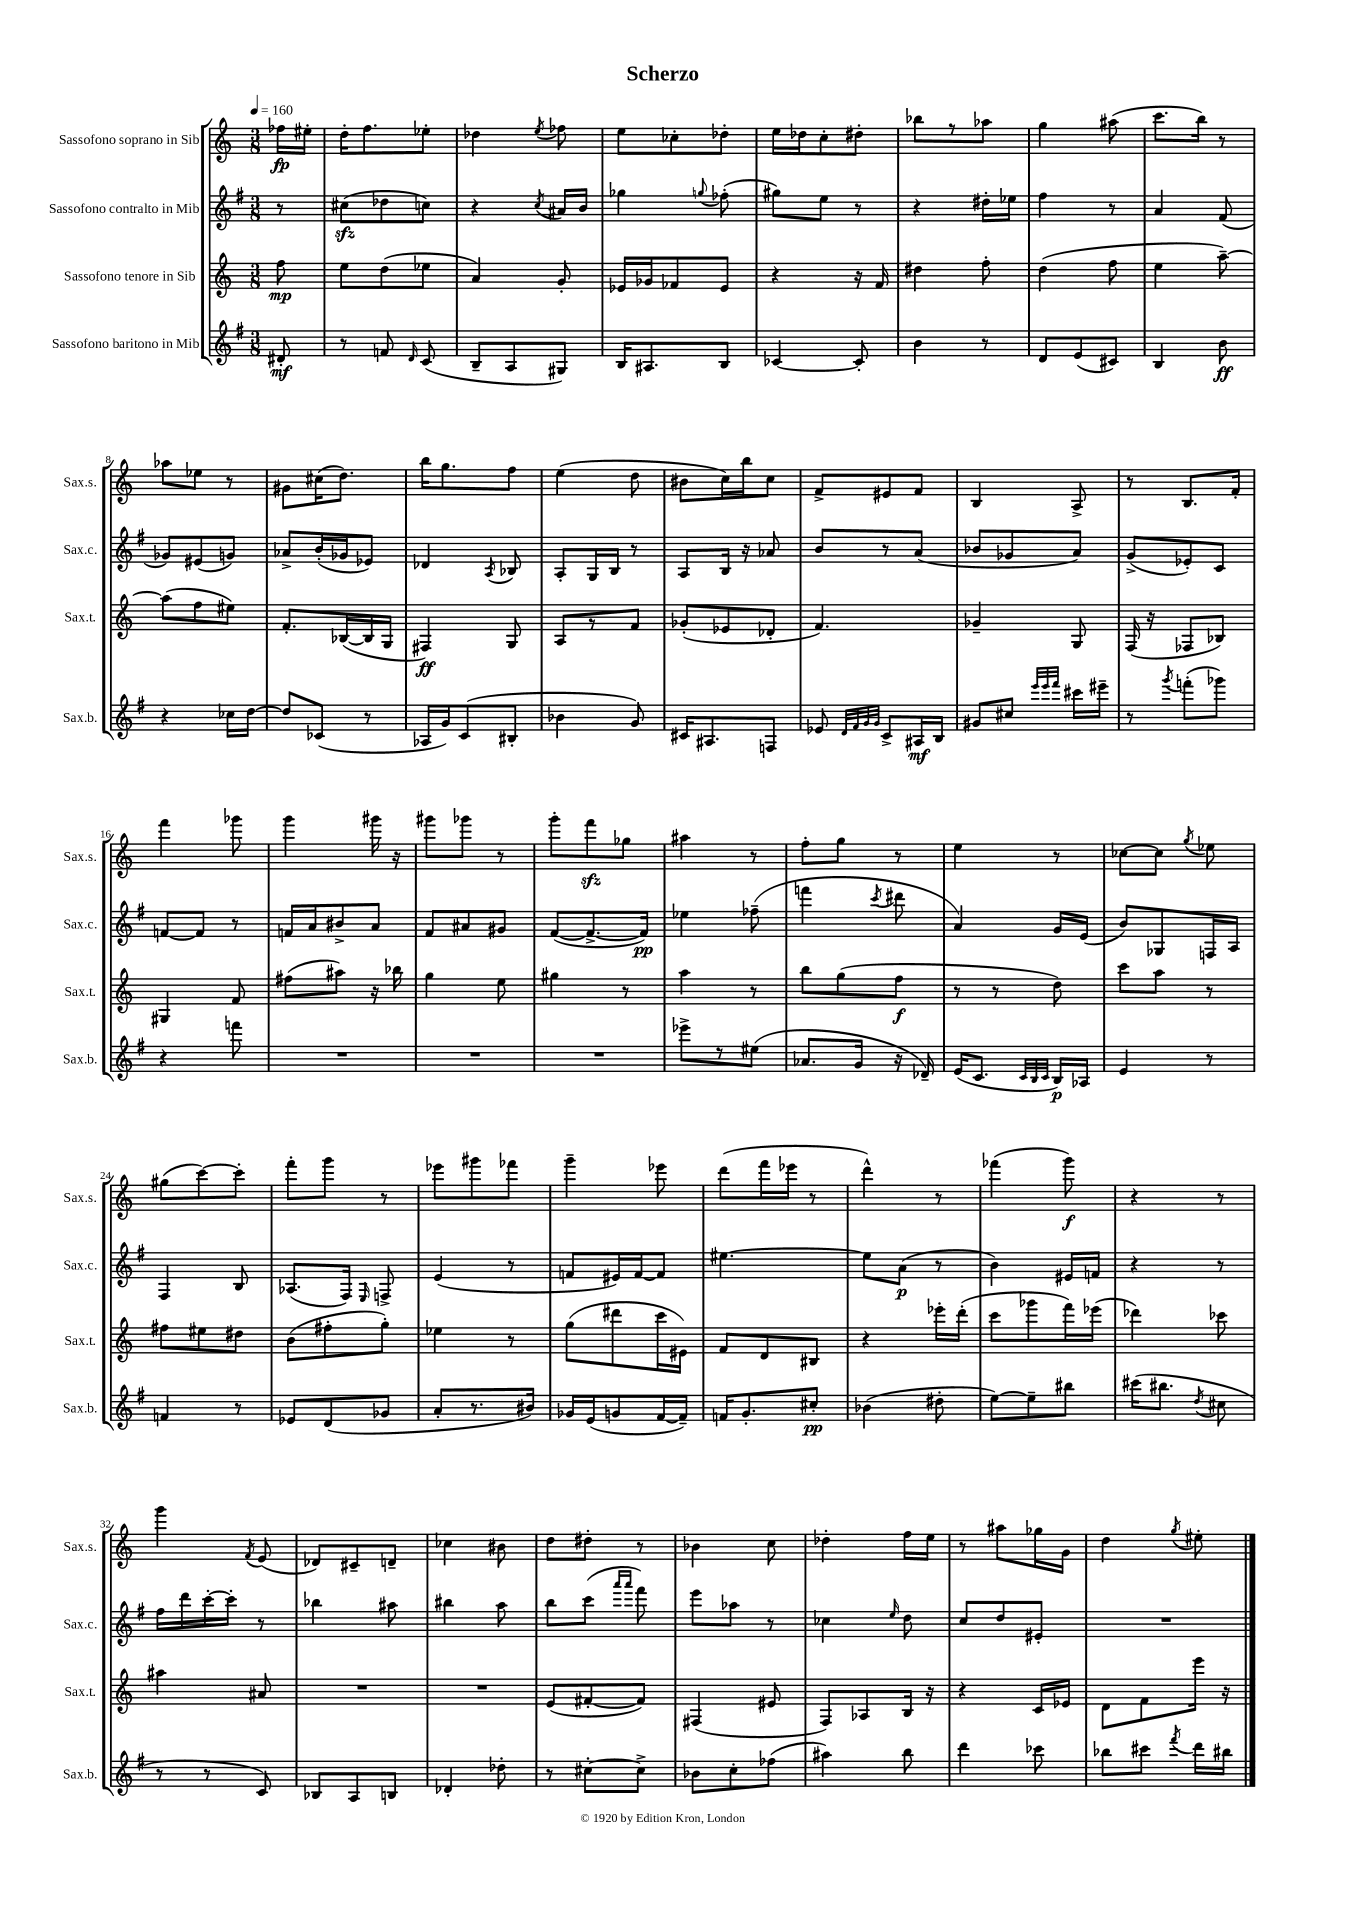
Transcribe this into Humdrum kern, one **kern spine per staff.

**kern	**dynam	**kern	**dynam	**kern	**dynam	**kern	**dynam
*part4	*part4	*part3	*part3	*part2	*part2	*part1	*part1
*staff4	*staff4	*staff3	*staff3	*staff2	*staff2	*staff1	*staff1
*I"Sassofono baritono in Mib	*	*I"Sassofono tenore in Sib	*	*I"Sassofono contralto in Mib	*	*I"Sassofono soprano in Sib	*
*I'Sax.b.	*	*I'Sax.t.	*	*I'Sax.c.	*	*I'Sax.s.	*
*clefG2	*	*clefG2	*	*clefG2	*	*clefG2	*
*k[f#]	*	*k[]	*	*k[f#]	*	*k[]	*
*M3/8	*	*M3/8	*	*M3/8	*	*M3/8	*
*MM160	*	*MM160	*	*MM160	*	*MM160	*
=	=	=	=	=	=	=	=
8d#X'/	mf	8ff\	mp	8r	.	16ff-X\LL	fp
.	.	.	.	.	.	16ee#X'\JJ	.
=1	=1	=1	=1	=1	=1	=1	=1
8r	.	8ee\L	.	(8cc#Xzz\L	.	16dd'\KL	.
.	.	.	.	.	.	8.ff\	.
8fn/	.	(8dd\	.	8dd-X\	.	.	.
16qqd/	.	.	.	.	.	.	.
(8c/	.	8ee-X\J	.	8ccn\J)	.	8ee-X'\J	.
=2	=2	=2	=2	=2	=2	=2	=2
8B~/L	.	4a/)	.	4r	.	4dd-X\	.
8A/	.	.	.	.	.	.	.
.	.	.	.	8qcc/	.	8qee/	.
8G#X/J)	.	8g'/	.	16a#X/LL	.	8ff-X\	.
.	.	.	.	16b/JJ	.	.	.
=3	=3	=3	=3	=3	=3	=3	=3
16B/KL	.	16e-X/LL	.	4gg-X\	.	8ee\L	.
8.A#X/	.	16g-X/J	.	.	.	.	.
.	.	8f-X/	.	.	.	8cc-X'\	.
.	.	.	.	8qqggn/	.	.	.
8B/J	.	8e-/J	.	(8ff-X'\	.	8dd-X'\J	.
=4	=4	=4	=4	=4	=4	=4	=4
[4c-X/	.	4r	.	8gg#X\L)	.	16ee\LL	.
.	.	.	.	.	.	16dd-X\J	.
.	.	.	.	8ee\J	.	8cc'\	.
8c-'/]	.	16r	.	8r	.	8dd#X'\J	.
.	.	16f/	.	.	.	.	.
=5	=5	=5	=5	=5	=5	=5	=5
4b\	.	4dd#X\	.	4r	.	8bb-X\L	.
.	.	.	.	.	.	8r	.
8r	.	8ff'\	.	16dd#X'\LL	.	8aa-X\J	.
.	.	.	.	16ee-X\JJ	.	.	.
=6	=6	=6	=6	=6	=6	=6	=6
8d/L	.	(4dd\	.	4ff#\	.	4gg\	.
(8e/	.	.	.	.	.	.	.
8c#X/J)	.	8ff\	.	8r	.	(8aa#X\	.
=7	=7	=7	=7	=7	=7	=7	=7
4B/	.	4ee\	.	4a/	.	8.ccc\L	.
.	.	.	.	.	.	16bb\Jk)	.
8b\	ff	[8aa~\)	.	(8f#/	.	8r	.
!!LO:LB:g=z
=8	=8	=8	=8	=8	=8	=8	=8
4r	.	(8aa\L]	.	8g-X/L)	.	8aa-X\L	.
.	.	8ff\	.	(8e#X/	.	8ee-X\J	.
16cc-X\LL	.	8ee#X\J)	.	8gn/J)	.	8r	.
[16dd\JJ	.	.	.	.	.	.	.
=9	=9	=9	=9	=9	=9	=9	=9
8dd/L]	.	8.f'/L	.	8a-X^/L	.	8g#X\L	.
(8c-X/J	.	.	.	(16b'/L	.	(16cc#X\K	.
.	.	([16B-X/L	.	16g-X/J	.	8.dd\J)	.
8r	.	16B-/]	.	8e-X/J)	.	.	.
.	.	16G/JJ	.	.	.	.	.
=10	=10	=10	=10	=10	=10	=10	=10
16A-X/LL	.	4F#X/)	ff	4d-X/	.	16bb\KL	.
16g/J)	.	.	.	.	.	8.gg\	.
(8c/	.	.	.	.	.	.	.
.	.	.	.	8qA/	.	.	.
8B#X'/J	.	8G/	.	8B-X/	.	8ff\J	.
=11	=11	=11	=11	=11	=11	=11	=11
4b-X\	.	8A/L	.	8A'/L	.	(4ee\	.
.	.	8r	.	16G/L	.	.	.
.	.	.	.	16B/JJ	.	.	.
8g/)	.	8f/J	.	8r	.	8dd\	.
=12	=12	=12	=12	=12	=12	=12	=12
16c#X/KL	.	(8g-X'/L	.	8A/L	.	8b#X\L	.
8.A#X/	.	.	.	.	.	.	.
.	.	8e-X/	.	16B/Jk	.	16cc\L)	.
.	.	.	.	16r	.	16bb\J	.
8Fn/J	.	8d-X'/J	.	8a-X/	.	8cc\J	.
=13	=13	=13	=13	=13	=13	=13	=13
8e-X/	.	4.f/)	.	8b/L	.	8f^/L	.
32qqd/LLL	.	.	.	.	.	.	.
32qqf#/	.	.	.	.	.	.	.
32qqg/	.	.	.	.	.	.	.
32qqg/JJJ	.	.	.	.	.	.	.
8c^/L	.	.	.	8r	.	8e#X/	.
16A#X/L	mf	.	.	(8a/J	.	8f/J	.
16B/JJ	.	.	.	.	.	.	.
=14	=14	=14	=14	=14	=14	=14	=14
8g#X/L	.	4g-X~/	.	8b-X/L	.	4B/	.
8cc#X/J	.	.	.	8g-X/	.	.	.
32qqeee/LLL	.	.	.	.	.	.	.
32qqeee/	.	.	.	.	.	.	.
32qqfff#/JJJ	.	.	.	.	.	.	.
16ccc#X\LL	.	8G/	.	8a/J)	.	8A^/	.
16eee#X~\JJ	.	.	.	.	.	.	.
=15	=15	=15	=15	=15	=15	=15	=15
8r	.	(16F/	.	(8g^/L	.	8r	.
.	.	16r	.	.	.	.	.
8qggg/	.	.	.	.	.	.	.
(8fffn'\L	.	8F-X/L	.	8e-X'/)	.	8.B/L	.
8ggg-X\J)	.	8B-X/J)	.	8c/J	.	.	.
.	.	.	.	.	.	16f'/Jk	.
!!LO:LB:g=z
=16	=16	=16	=16	=16	=16	=16	=16
4r	.	4G#X/	.	[8fn/L	.	4fff\	.
.	.	.	.	8f/J]	.	.	.
8fffn\	.	8f/	.	8r	.	8ggg-X\	.
=17	=17	=17	=17	=17	=17	=17	=17
4.r	.	(8ff#X\L	.	16fn/LL	.	4ggg\	.
.	.	.	.	16a/J	.	.	.
.	.	8aa#X\J)	.	8b#X^/	.	.	.
.	.	16r	.	8a/J	.	16ggg#X\	.
.	.	16bb-X\	.	.	.	16r	.
=18	=18	=18	=18	=18	=18	=18	=18
4.r	.	4gg\	.	8f#/L	.	8ggg#X\L	.
.	.	.	.	8a#X/	.	8ggg-X\J	.
.	.	8ee\	.	8g#X/J	.	8r	.
=19	=19	=19	=19	=19	=19	=19	=19
4.r	.	4gg#X\	.	([8f#/L	.	8ggg'\L	.
.	.	.	.	8.f#^/_	.	8fffzz\	.
.	.	8r	.	.	.	8gg-X\J	.
.	.	.	.	16f#/Jk])	pp	.	.
=20	=20	=20	=20	=20	=20	=20	=20
8eee-X^\L	.	4aa\	.	4ee-X\	.	4aa#X\	.
8r	.	.	.	.	.	.	.
(8ee#X\J	.	8r	.	(8ff-X~\	.	8r	.
=21	=21	=21	=21	=21	=21	=21	=21
8.a-X/L	.	8bb\L	.	4fffn\	.	8ff'\L	.
.	.	(8gg\	.	.	.	8gg\J	.
16g/Jk	.	.	.	.	.	.	.
.	.	.	.	8qccc/	.	.	.
16r	.	8ff\J	f	8ddd#X\	.	8r	.
16d-X~/)	.	.	.	.	.	.	.
=22	=22	=22	=22	=22	=22	=22	=22
(16e/KL	.	8r	.	4a/)	.	4ee\	.
8.c/J	.	.	.	.	.	.	.
.	.	8r	.	.	.	.	.
32qqc/LLL	.	.	.	.	.	.	.
32qqB/	.	.	.	.	.	.	.
32qqc/JJJ	.	.	.	.	.	.	.
16B/LL)	p	8dd\)	.	16g/LL	.	8r	.
16A-X/JJ	.	.	.	(16e/JJ	.	.	.
=23	=23	=23	=23	=23	=23	=23	=23
4e/	.	8ccc\L	.	8b/L)	.	[8cc-X\L	.
.	.	8aa\J	.	8G-X/	.	8cc-\J]	.
.	.	.	.	.	.	8qgg/	.
8r	.	8r	.	16Fn/L	.	8ee-X\	.
.	.	.	.	16A/JJ	.	.	.
!!LO:LB:g=z
=24	=24	=24	=24	=24	=24	=24	=24
4fn/	.	8ff#X\L	.	4F#/	.	(8gg#X\L	.
.	.	8ee#X\	.	.	.	[8ccc\)	.
8r	.	8dd#X\J	.	8B/	.	8ccc'\J]	.
=25	=25	=25	=25	=25	=25	=25	=25
8e-X/L	.	(8b\L	.	(8.A-X/L	.	8fff'\L	.
(8d/	.	8ff#X'\	.	.	.	8ggg\J	.
.	.	.	.	16F#/Jk)	.	.	.
.	.	.	.	16qqE/	.	.	.
8g-X/J	.	8gg'\J)	.	8Fn^/	.	8r	.
=26	=26	=26	=26	=26	=26	=26	=26
8a'/L	.	4ee-X\	.	(4e/	.	8eee-X\L	.
8.r	.	.	.	.	.	8ggg#X\	.
.	.	8r	.	8r	.	8fff-X\J	.
16b#X/Jk)	.	.	.	.	.	.	.
=27	=27	=27	=27	=27	=27	=27	=27
16g-X/LL	.	(8gg\L	.	8fn/L	.	4ggg~\	.
(16e/J	.	.	.	.	.	.	.
8gn/	.	8ddd#X\	.	16e#X/L)	.	.	.
.	.	.	.	[16f/J	.	.	.
[16f#/L	.	16ccc\L	.	8f/J]	.	8eee-X\	.
16f#~/JJ])	.	16e#X\JJ)	.	.	.	.	.
=28	=28	=28	=28	=28	=28	=28	=28
16fn/KL	.	8f/L	.	[4.ee#X\	.	(8ddd\L	.
8.g'/	.	.	.	.	.	.	.
.	.	8d/	.	.	.	16fff\L	.
.	.	.	.	.	.	16eee-X\JJ	.
8cc#X'/J	pp	8B#X/J	.	.	.	8r	.
=29	=29	=29	=29	=29	=29	=29	=29
(4b-X\	.	4r	.	8ee#\L]	.	4ddd^^\)	.
.	.	.	.	(8a\J	p	.	.
8dd#X'\	.	16eee-X'\LL	.	8r	.	8r	.
.	.	(16ddd'\JJ	.	.	.	.	.
=30	=30	=30	=30	=30	=30	=30	=30
[8ee\L)	.	8ccc\L	.	4b\)	.	(4fff-X\	.
8ee~\]	.	8ggg-X\	.	.	.	.	.
8bb#X\J	.	16fff\L)	.	16e#X/LL	.	8ggg\)	f
.	.	(16eee-X\JJ	.	16fn/JJ	.	.	.
=31	=31	=31	=31	=31	=31	=31	=31
(16ccc#X\KL	.	4ddd-X\)	.	4r	.	4r	.
8.bb#X\J	.	.	.	.	.	.	.
8qdd/	.	.	.	.	.	.	.
8cc#X\	.	8ccc-X\	.	8r	.	8r	.
!!LO:LB:g=z
=32	=32	=32	=32	=32	=32	=32	=32
8r	.	4aa#X\	.	16ff#\LL	.	4ggg\	.
.	.	.	.	16ddd\	.	.	.
8r	.	.	.	[16ccc'\	.	.	.
.	.	.	.	16ccc'\JJ]	.	.	.
.	.	.	.	.	.	8qf/	.
8c/)	.	8a#X/	.	8r	.	(8e/	.
=33	=33	=33	=33	=33	=33	=33	=33
8B-X/L	.	4.r	.	4bb-X\	.	8d-X/L)	.
8A/	.	.	.	.	.	8c#X~/	.
8Bn/J	.	.	.	8aa#X\	.	8dn~/J	.
=34	=34	=34	=34	=34	=34	=34	=34
4d-X'/	.	4.r	.	4bb#X\	.	4cc-X\	.
8dd-X'\	.	.	.	8aa\	.	8b#X\	.
=35	=35	=35	=35	=35	=35	=35	=35
8r	.	(8e/L	.	8bb\L	.	8dd\L	.
[8cc#X'\L	.	[8f#X'/	.	(8ccc\J	.	8dd#X'\J	.
.	.	.	.	16qqaaa/LL	.	.	.
.	.	.	.	16qqaaa/JJ	.	.	.
8cc#^\J]	.	8f#/J])	.	8fff#\)	.	8r	.
=36	=36	=36	=36	=36	=36	=36	=36
8b-X\L	.	(4F#X/	.	8eee\L	.	4b-X\	.
8cc'\	.	.	.	8aa-X\J	.	.	.
(8ff-X\J	.	8e#X/	.	8r	.	8cc\	.
=37	=37	=37	=37	=37	=37	=37	=37
4aa#X\)	.	8F/L)	.	4cc-X\	.	4dd-X'\	.
.	.	8A-X/	.	.	.	.	.
.	.	.	.	16qqee/	.	.	.
8bb\	.	16B/Jk	.	8dd\	.	16ff\LL	.
.	.	16r	.	.	.	16ee\JJ	.
=38	=38	=38	=38	=38	=38	=38	=38
4ddd\	.	4r	.	8cc/L	.	8r	.
.	.	.	.	8dd/	.	8aa#X\L	.
8ccc-X\	.	16c/LL	.	8e#X'/J	.	16gg-X\L	.
.	.	16e-X/JJ	.	.	.	16g\JJ	.
=39	=39	=39	=39	=39	=39	=39	=39
8bb-X\L	.	8d\L	.	4.r	.	4dd\	.
8ccc#X\J	.	8f\	.	.	.	.	.
8qfff#/	.	.	.	.	.	8qgg/	.
16ddd\LL	.	16eee\Jk	.	.	.	8ee#X'\	.
16bb#X\JJ	.	16r	.	.	.	.	.
==	==	==	==	==	==	==	==
*-	*-	*-	*-	*-	*-	*-	*-
